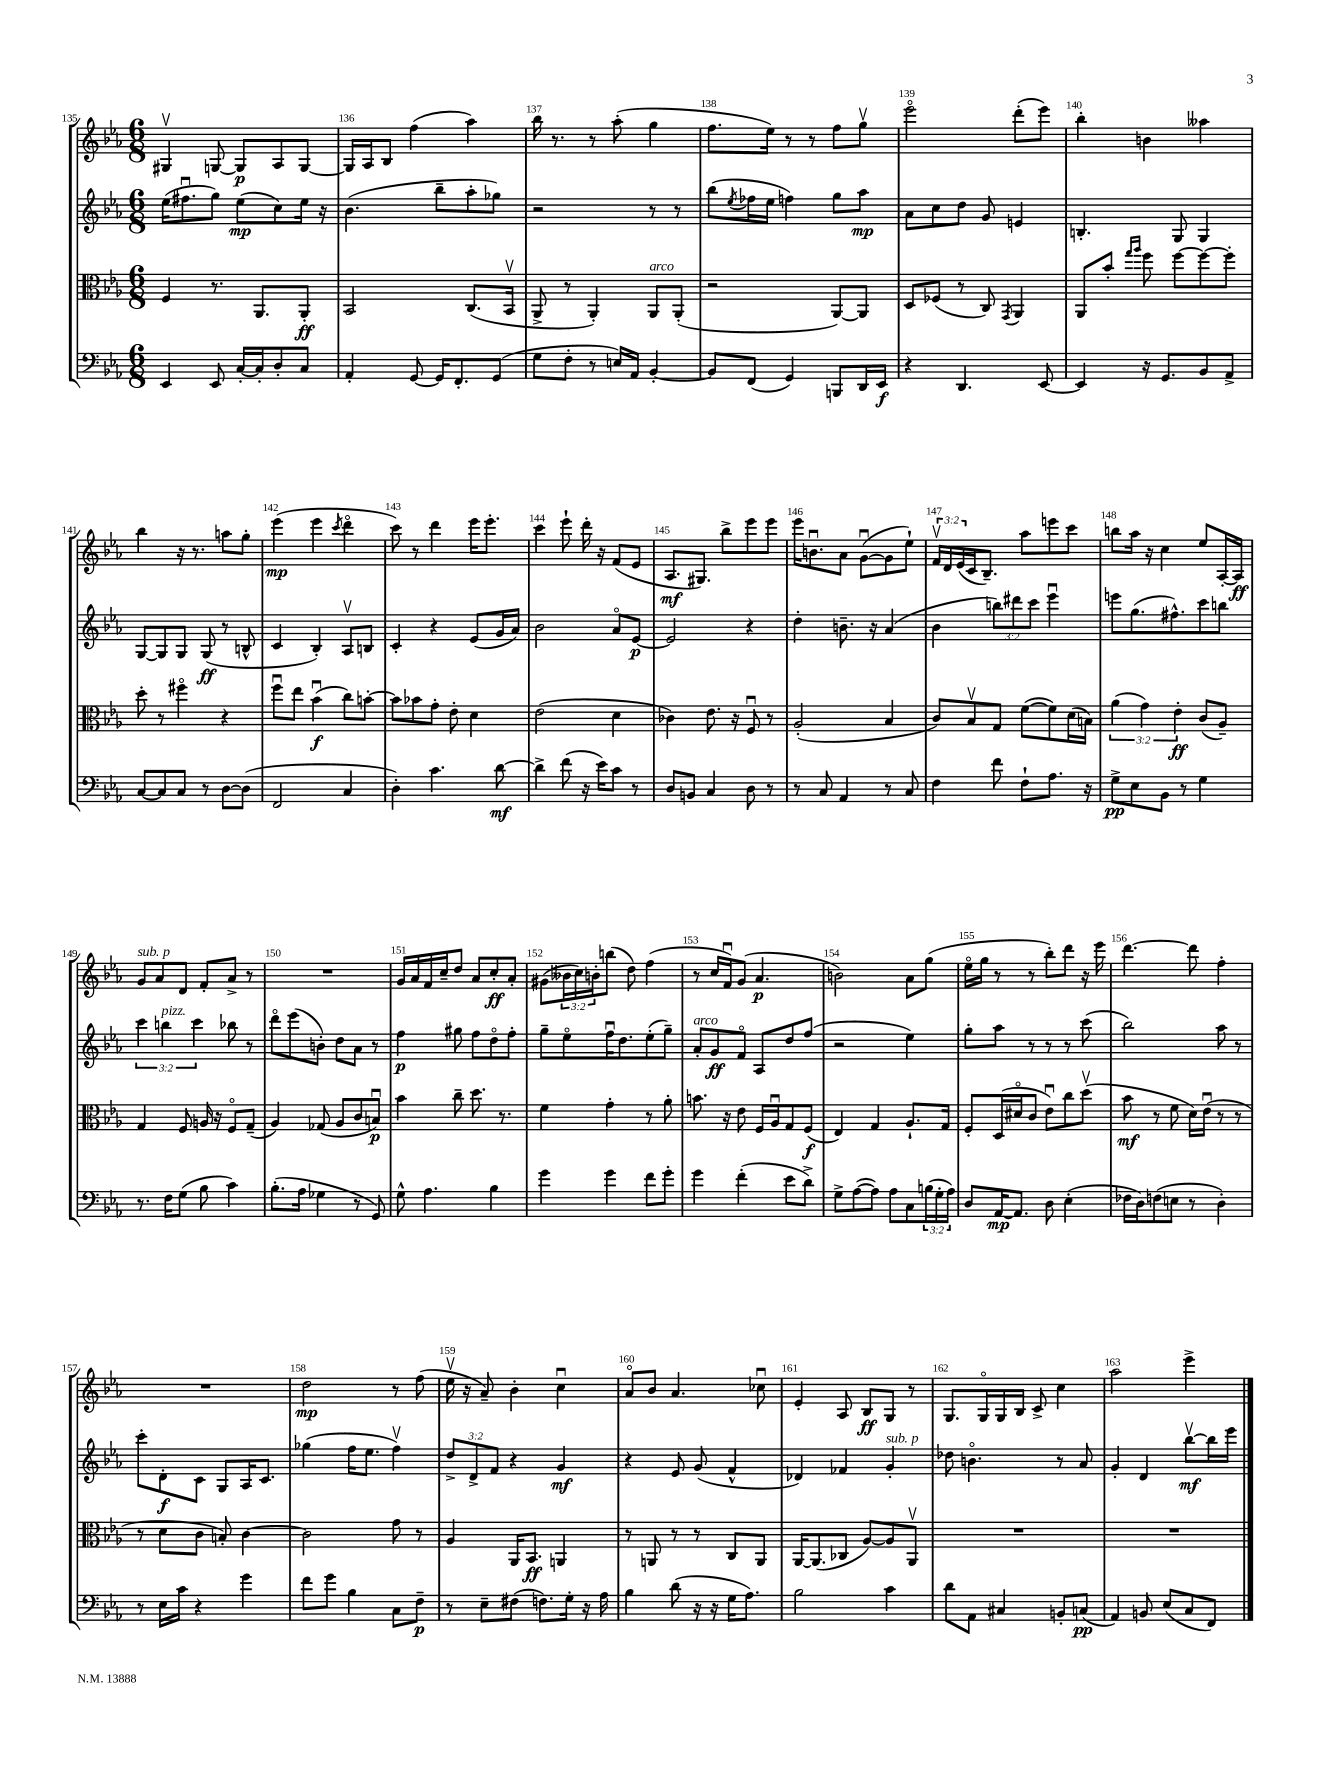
<<
\new StaffGroup <<
\new Staff = "s0" {
    \clef treble \key ees \major \numericTimeSignature \time 6/8 \override Staff.TupletNumber.text = #tuplet-number::calc-fraction-text
    gis4\upbow g8~ g8\p aes8 g8~ |
    g16 aes16 bes8 f''4( aes''4) |
    bes''16 r8. r8 aes''8-.( g''4 |
    f''8. ees''16) r8 r8 f''8 g''8\upbow |
    ees'''2\flageolet d'''8-.( ees'''8) |
    bes''4-. b'4 aeses''4 |
    bes''4 r16 r8. a''8 g''8-. |
    ees'''4\mp( ees'''4 \acciaccatura { c'''8 } d'''4\flageolet |
    c'''8) r8 d'''4 ees'''16 ees'''8.-. |
    c'''4 ees'''8-! d'''16-. r16 f'8( ees'8 |
    aes8.\mf gis8.) bes''8-> ees'''8 ees'''8 |
    ees'''16 b'8.\downbow aes'8 g'8~\downbow( g'8 ees''8-!) |
    \tuplet 3/2 { f'16\upbow d'16 ees'16( } c'16 bes8.--) aes''8 e'''8 c'''8 |
    b''8 aes''16 r16 c''4 ees''8 aes16~-. aes16\ff |
    g'8^\markup { \italic "sub. p" } aes'8 d'8 f'8-. aes'8-> r8 |
    R2. |
    g'16 aes'16 f'16 c''16-- d''8 aes'8 c''8-.\ff aes'8-. |
    gis'8( \tuplet 3/2 { beses'16 c''16) b'16-. } b''8( d''8) f''4( |
    r8 c''16 f'16\downbow) g'8( aes'4.\p |
    b'2) aes'8 g''8( |
    ees''16\flageolet g''16 r8 r8 bes''8-.) d'''8 r16 ees'''16 |
    d'''4.~ d'''8 f''4-. |
    R2. |
    d''2\mp r8 f''8( |
    ees''16\upbow r16 aes'8--) bes'4-. c''4\downbow |
    aes'8\flageolet bes'8 aes'4. ces''8\downbow |
    ees'4-. aes8 bes8\ff g8 r8 |
    g8. g16\flageolet g16 bes16 c'8-> c''4 |
    aes''2 ees'''4-> \bar "|." |
}
\new Staff = "s1" {
    \clef treble \key ees \major \numericTimeSignature \time 6/8 \override Staff.TupletNumber.text = #tuplet-number::calc-fraction-text
    ees''16( fis''8.\downbow g''8) ees''8\mp( c''8) ees''16 r16 |
    bes'4.( bes''8-- aes''8-. ges''8) |
    r2 r8 r8 |
    bes''8( \acciaccatura { ees''8 } fes''16 ees''16 f''4) g''8 aes''8\mp |
    aes'8 c''8 d''8 g'8 e'4 |
    b4.-. g8 g4 |
    g8~ g8 g8 g8\ff( r8 b8-^ |
    c'4 bes4-.) aes8\upbow b8 |
    c'4-. r4 ees'8( g'16 aes'16) |
    bes'2 aes'8\flageolet ees'8~\p |
    ees'2 r4 |
    d''4-. b'8.-- r16 aes'4( |
    bes'4 \tuplet 3/2 { b''8) dis'''8 c'''8 } ees'''4\downbow |
    e'''8 g''8.( fis''8.-^) c'''8 b''8 |
    \tuplet 3/2 { c'''4 b''4^\markup { \italic "pizz." } c'''4 } bes''8 r8 |
    d'''8\flageolet ees'''8( b'8-.) d''8 aes'8 r8 |
    f''4\p gis''8 f''8 d''8\flageolet f''8-. |
    g''8-- ees''8\flageolet f''16\downbow d''8. ees''8-.( g''8--) |
    aes'8-.^\markup { \italic "arco" } g'8\ff f'8\flageolet aes8 d''8 f''8( |
    r2 ees''4) |
    g''8-. aes''8 r8 r8 r8 c'''8( |
    bes''2) aes''8 r8 |
    c'''8-. d'8-.\f c'8 g8 aes16 c'8. |
    ges''4( f''16 ees''8. f''4\upbow) |
    \tuplet 3/2 { d''8-> d'8-> f'8 } r4 g'4\mf |
    r4 ees'8 g'8( f'4-^ |
    des'4) fes'4 g'4-.^\markup { \italic "sub. p" } |
    des''8 b'4.\flageolet r8 aes'8 |
    g'4-. d'4 bes''8~\upbow\mf bes''16 ees'''16 \bar "|." |
}
\new Staff = "s2" {
    \clef alto \key ees \major \numericTimeSignature \time 6/8 \override Staff.TupletNumber.text = #tuplet-number::calc-fraction-text
    f4 r8. aes,8. aes,8-.\ff |
    bes,2 c8.( bes,16\upbow |
    aes,8-> r8 aes,4-.) aes,8^\markup { \italic "arco" } aes,8-.( |
    r2 aes,8~) aes,8 |
    d8 fes8( r8 c8) \acciaccatura { g,8 } aes,4 |
    aes,8 bes'8-. \grace { g''16 aes''16 } f''8 f''8~ f''8~ f''8-. |
    d''8-. r8 fis''4\flageolet r4 |
    f''8\downbow ees''8 bes'4\downbow\f( c''8) b'8~-. |
    b'8 bes'8 g'8-. ees'8-. d'4 |
    ees'2( d'4 |
    ces'4) ees'8. r16 f8\downbow r8 |
    aes2-.( bes4 |
    c'8) bes8\upbow g8 f'8~( f'8) d'16( b16) |
    \tuplet 3/2 { aes'4( g'4) ees'4-.\ff } c'8( aes8--) |
    g4 f8 a16 r16 f8\flageolet g8--( |
    aes4) ges8( aes8 c'8 b8\downbow\p) |
    bes'4 c''8-- d''8. r8. |
    f'4 g'4-. r8 aes'8-. |
    b'8. r16 ees'8 f16 aes16\downbow g8 f8\f( |
    ees4) g4 aes8.-! g16 |
    f8-. d16( dis'16\flageolet c'8 ees'8\downbow) c''8 d''8\upbow( |
    bes'8\mf r8 f'8 d'16) ees'16\downbow( r8 r8 |
    r8 d'8 c'8 b8-.) c'4~ |
    c'2 g'8 r8 |
    aes4 aes,16 bes,8.\ff a,4 |
    r8 a,8 r8 r8 c8 a,8 |
    aes,16~ aes,8.( ces8 aes8~) aes8 aes,8\upbow |
    R2. |
    R2. \bar "|." |
}
\new Staff = "s3" {
    \clef bass \key ees \major \numericTimeSignature \time 6/8 \override Staff.TupletNumber.text = #tuplet-number::calc-fraction-text
    ees,4 ees,8 c16~-. c16-. d8-. c8 |
    aes,4-. g,8~ g,16 f,8.-. g,8( |
    g8 f8-. r8 e16) aes,16 bes,4~-. |
    bes,8 f,8( g,4) b,,8 d,16 ees,16\f |
    r4 d,4. ees,8~ |
    ees,4 r16 g,8. bes,8 aes,8-> |
    c8~ c8 c8 r8 d8~ d8( |
    f,2 c4 |
    d4-.) c'4. d'8~\mf |
    d'4-> f'8( r16 ees'16) c'8 r8 |
    d8 b,8 c4 d8 r8 |
    r8 c8 aes,4 r8 c8 |
    f4 f'8 f8-! aes8. r16 |
    g8->\pp ees8 bes,8 r8 g4 |
    r8. f16 g8( bes8 c'4) |
    bes8.-.( aes16 ges4 r8 g,8) |
    g8-^ aes4. bes4 |
    g'4 g'4 f'8 g'8-. |
    g'4 f'4-.( ees'8 d'8->) |
    g8-> aes8~( aes8) aes8 c8 \tuplet 3/2 { b16( g16-. aes16) } |
    d8 aes,16~\mp aes,8. d8 ees4-.( |
    fes16 d16) f8( e8 r8 d4-.) |
    r8 ees16 c'16 r4 g'4 |
    f'8 g'8 bes4 c8 f8--\p |
    r8 ees8-- fis8( f8.) g16-. r16 aes16 |
    bes4 d'8( r16 r16 g16 aes8.) |
    bes2 c'4 |
    d'8 aes,8 cis4 b,8-. c8\pp( |
    aes,4) b,8 ees8( c8 f,8) \bar "|." |
}
>>
>>
\layout { \context { \Score currentBarNumber = #135 \override BarNumber.break-visibility = ##(#f #t #t) barNumberVisibility = #all-bar-numbers-visible } }
